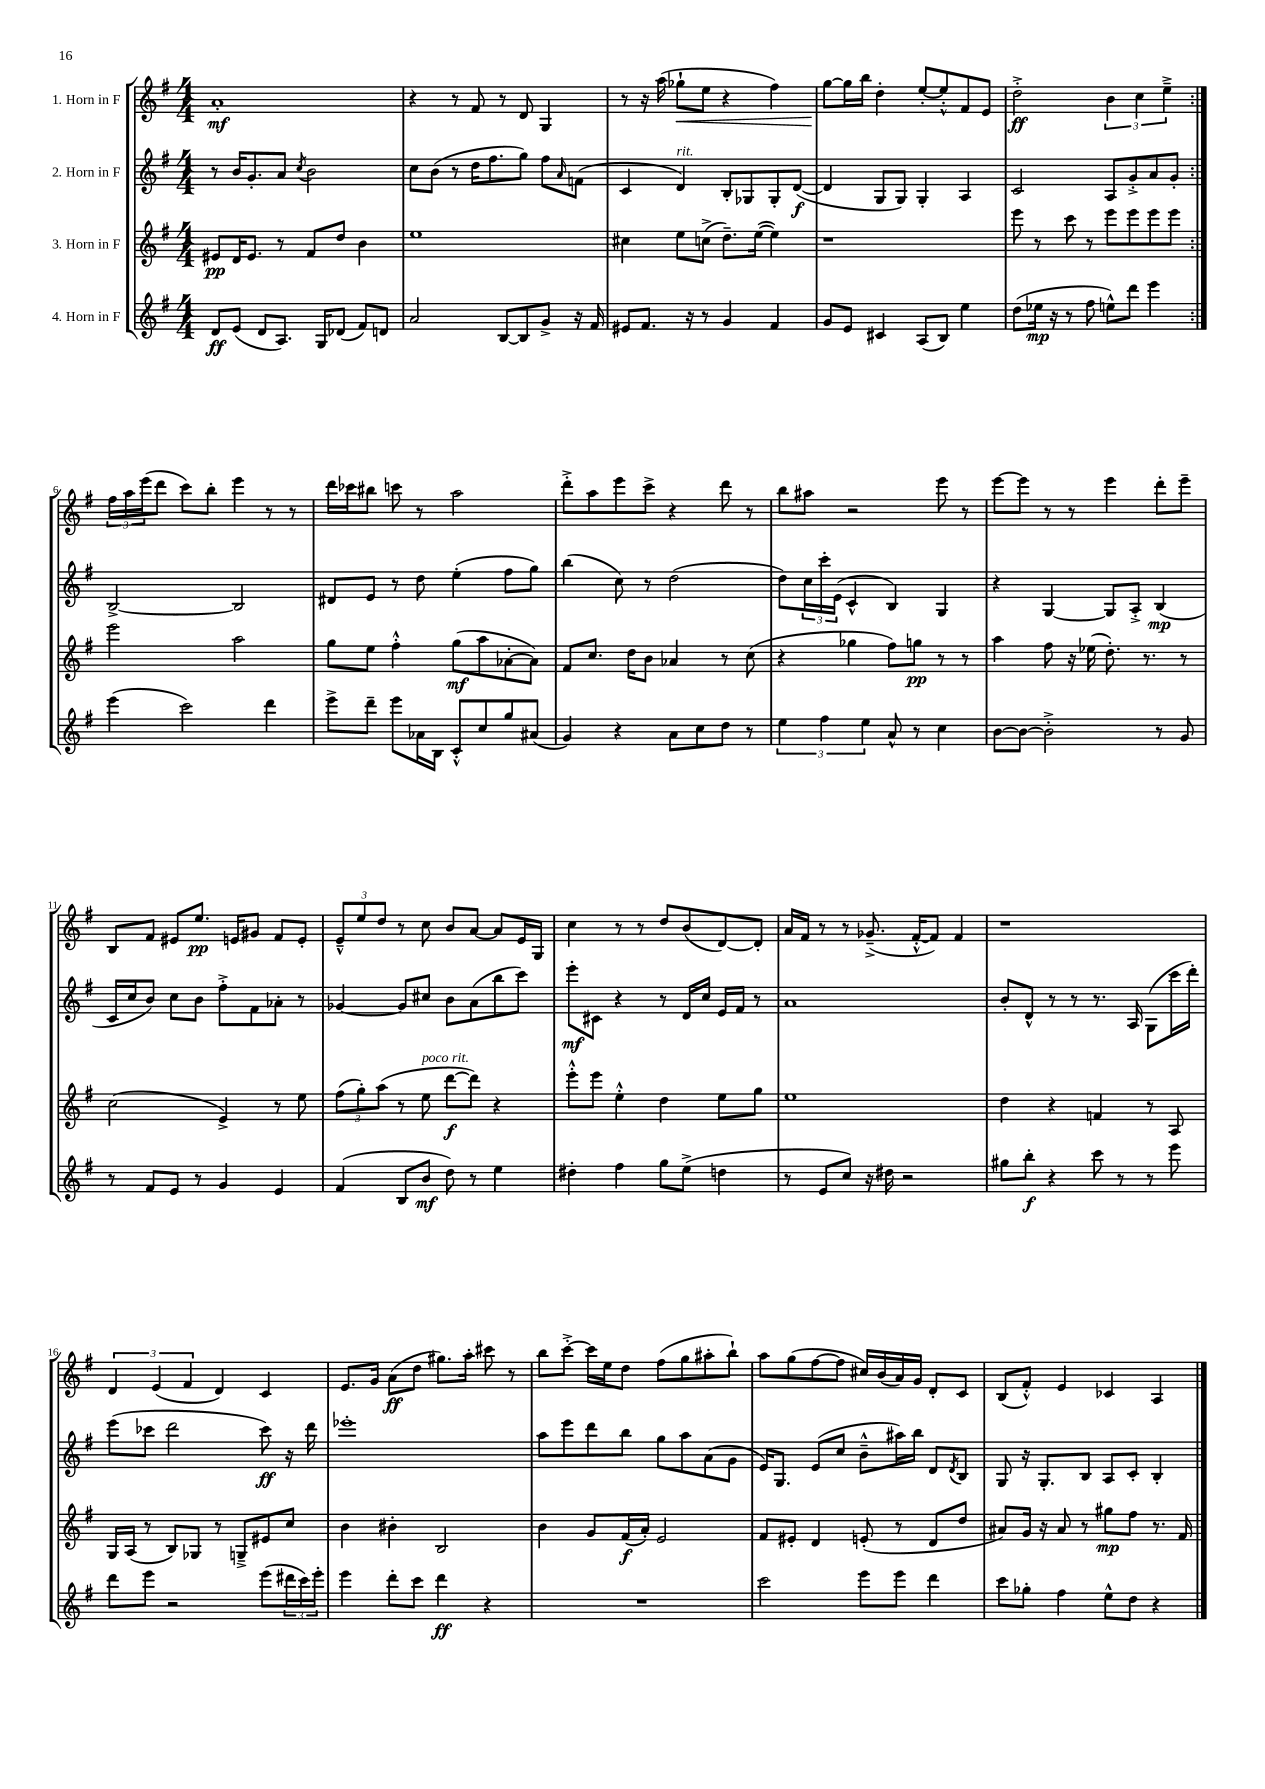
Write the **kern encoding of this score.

**kern	**kern	**kern	**kern
*staff4	*staff3	*staff2	*staff1
*clefG2	*clefG2	*clefG2	*clefG2
*k[f#]	*k[f#]	*k[f#]	*k[f#]
*M4/4	*M4/4	*M4/4	*M4/4
8d	8e#	8r	1a'
(8e	16d	16b	.
.	8.e#	8.g'	.
8d	.	.	.
8.A)	8r	8a	.
.	.	8qcc	.
.	8f#	2b	.
16G	.	.	.
(8d-	8dd	.	.
8f#)	4b	.	.
8d	.	.	.
=	=	=	=
2a	1ee	8cc	4r
.	.	(8b	.
.	.	8r	8r
.	.	16dd	8f#
.	.	8.ff#	.
[8B	.	.	8r
8B]	.	8gg)	8d
8g^	.	8ff#	4G
.	.	16qqa	.
16r	.	(8f	.
16f#	.	.	.
=	=	=	=
8e#	4cc#	4c	8r
8.f#	.	.	16r
.	.	.	(16aa
.	8ee	4d)	8gg-`
16r	.	.	.
8r	(8cc^	.	8ee
4g	8.dd~)	8B'	4r
.	.	8G-	.
.	([16ee	.	.
4f#	4ee])	8G-'	4ff#)
.	.	([8d	.
=	=	=	=
8g	1r	4d]	[8gg
8e	.	.	16gg]
.	.	.	16bb
4c#	.	8G	4dd'
.	.	8G)	.
(8A	.	4G'	[8ee'
8B)	.	.	8ee'^^]
4ee	.	4A	8f#
.	.	.	8e
=	=	=	=
(8dd	8eee	2c	2dd'^
16ee-	8r	.	.
16r	.	.	.
8r	8ccc	.	.
8ff#	8r	.	.
8ee^^)	8eee	8A	6b
8ddd	8eee	8g'^	.
.	.	.	6cc
4eee	8eee	8a	.
.	.	.	6ee~^
.	8eee	8g'	.
=:|!	=:|!	=:|!	=:|!
(4eee	2eee	[2B^	24ff#
.	.	.	24aa
.	.	.	(24eee
.	.	.	8ddd
2ccc)	.	.	8ccc)
.	.	.	8bb'
.	2aa	2B]	4eee
4ddd	.	.	8r
.	.	.	8r
=	=	=	=
8eee^	8gg	8d#	16ddd
.	.	.	16ccc-
8ddd~	8ee	8e	8bb#
8eee	4ff#'^^	8r	8ccc
16a-	.	8dd	8r
16B	.	.	.
8c'^^	(8gg	(4ee'	2aa
8cc	8aa	.	.
8gg	[8a-'	8ff#	.
(8a#	8a-])	8gg)	.
=	=	=	=
4g)	8f#	(4bb	8ddd'^
.	8.cc	.	8aa
4r	.	8cc)	8eee
.	16dd	.	.
.	8b	8r	8ccc^
8a	4a-	(2dd	4r
8cc	.	.	.
8dd	8r	.	8ddd
8r	(8cc	.	8r
=	=	=	=
6ee	4r	8dd)	8bb
.	.	24cc	8aa#
6ff#	.	24ccc'	.
.	.	(24e	.
.	4gg-	4c^^	2r
6ee	.	.	.
8a^^	8ff#)	4B)	.
8r	8gg	.	.
4cc	8r	4G	8eee
.	8r	.	8r
=	=	=	=
[8b	4aa	4r	[8eee
8b_	.	.	8eee]
2b'^]	8ff#	[4G	8r
.	16r	.	8r
.	(16ee-	.	.
.	8.dd')	8G]	4eee
.	.	8A'^	.
.	8.r	.	.
8r	.	(4B	8ddd'
8g	8r	.	8eee~
=	=	=	=
8r	(2cc	16c	8B
.	.	16cc	.
8f#	.	8b)	8f#
8e	.	8cc	8e#
8r	.	8b	8.ee
4g	4e^)	8ff#'^	.
.	.	.	16e
.	.	8f#	8g#
4e	8r	8a-'	8f#
.	8ee	8r	8e'
=	=	=	=
(4f#	(12ff#	[4g-	12e~^^
.	12gg')	.	12ee
.	(12aa	.	12dd
8B	8r	8g-]	8r
8b	8ee	8cc#	8cc
8dd)	[8ddd	8b	8b
8r	8ddd])	(8a	[8a
4ee	4r	8bb	8a]
.	.	8ccc)	16e
.	.	.	16G
=	=	=	=
4dd#'	8eee'^^	8eee'	4cc
.	8eee	8c#	.
4ff#	4ee'^^	4r	8r
.	.	.	8r
8gg	4dd	8r	8dd
(8ee^	.	16d	(8b
.	.	16cc	.
4dd	8ee	16e	[8d)
.	.	16f#	.
.	8gg	8r	8d']
=	=	=	=
8r	1ee	1a	16a
.	.	.	16f#
8e	.	.	8r
8cc)	.	.	8r
16r	.	.	(8.g-~^
16dd#	.	.	.
2r	.	.	.
.	.	.	[16f#'^^
.	.	.	8f#])
.	.	.	4f#
=	=	=	=
8gg#	4dd	8b'	1r
8bb'	.	8d^^	.
4r	4r	8r	.
.	.	8r	.
8ccc	4f	8.r	.
8r	.	.	.
.	.	16A	.
8r	8r	(8G	.
8eee	8A	16ccc	.
.	.	16ddd')	.
=	=	=	=
8ddd	16G	(8eee	6d
.	(16A	.	.
8eee	8r	8ccc-	.
.	.	.	(6e
2r	8B)	2ddd	.
.	.	.	6f#
.	8G-	.	.
.	8r	.	4d)
.	8G~^	.	.
(8eee	8e#	8ccc-)	4c
24ddd#	8cc	16r	.
24ccc)	.	.	.
.	.	16ddd	.
24eee'	.	.	.
=	=	=	=
4eee	4b	1eee-'	8.e
.	.	.	16g
8ddd'	4b#'	.	(8a
8ccc	.	.	8dd
4ddd	2B	.	8.gg#)
.	.	.	16aa'
4r	.	.	8ccc#
.	.	.	8r
=	=	=	=
1r	4b	8aa	8bb
.	.	8eee	[8ccc'^
.	8g	8ddd	16ccc]
.	.	.	16ee
.	(16f#	8bb	8dd
.	16a')	.	.
.	2e	8gg	(8ff#
.	.	8aa	8gg
.	.	(8a	8aa#'
.	.	8g	8bb`)
=	=	=	=
2ccc	8f#	16e)	8aa
.	.	8.G	.
.	8e#'	.	(8gg
.	4d	(8e	[8ff#
.	.	8cc	8ff#]
8eee	(8e'	8b~^^	16cc#)
.	.	.	(16b
8eee	8r	16aa#)	16a)
.	.	16bb	16g
4ddd	8d	8d	8d'
.	.	8qd	.
.	8dd	8B	8c
=	=	=	=
8ccc	8a#)	8G	(8B
8gg-'	16g	16r	8f#'^^)
.	16r	8.G'	.
4ff#	8a#	.	4e
.	8r	8B	.
8ee^^	8gg#	8A	4c-
8dd	8ff#	8c'	.
4r	8.r	4B'	4A
.	16f#	.	.
==	==	==	==
*-	*-	*-	*-
